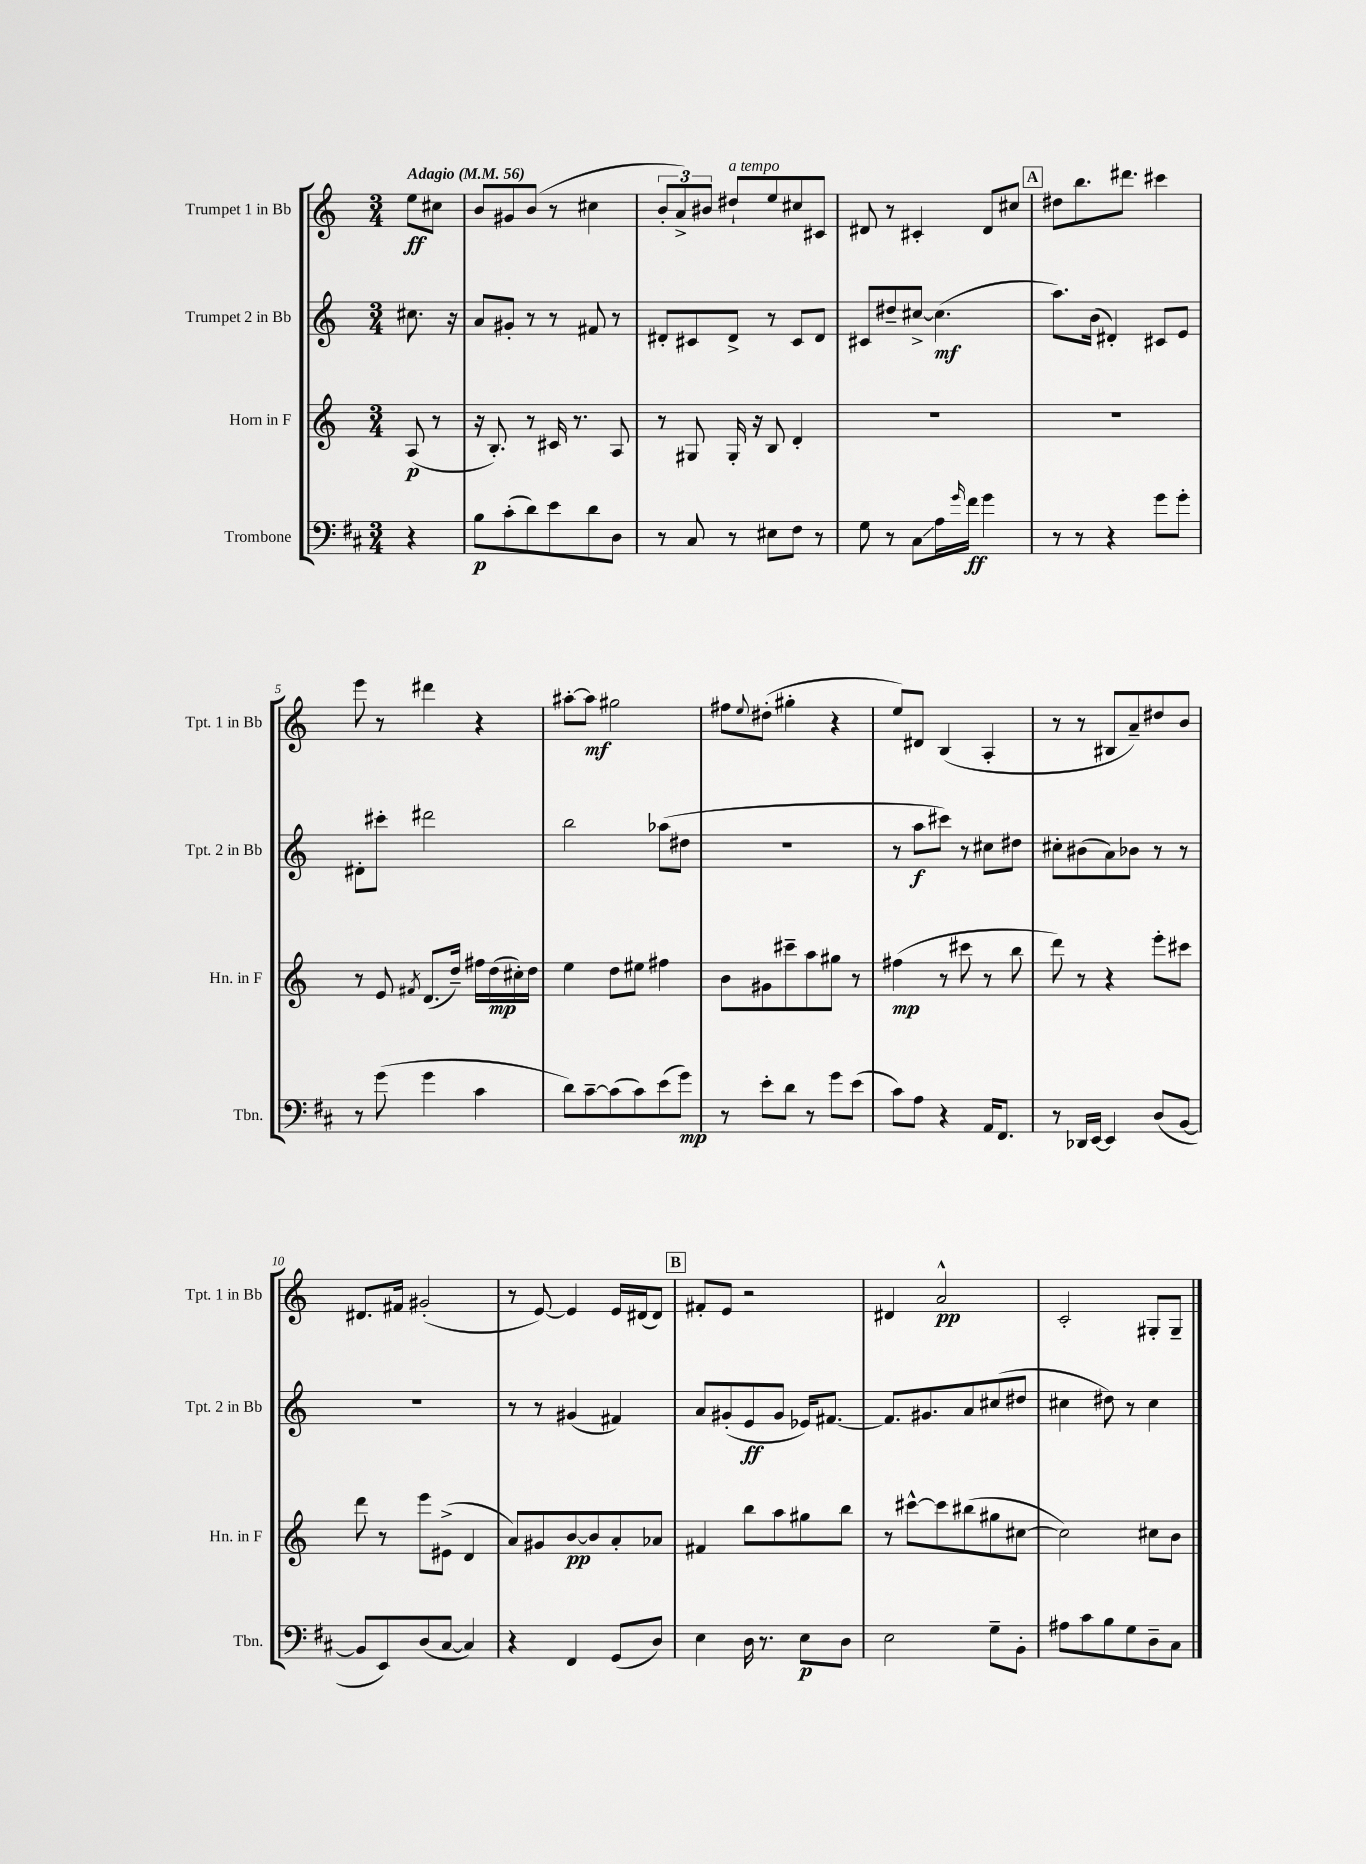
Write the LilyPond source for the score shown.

<<
\new StaffGroup <<
\new Staff = "s0" \with { instrumentName = "Trumpet 1 in Bb" shortInstrumentName = "Tpt. 1 in Bb" } {
    \clef treble \key c \major \numericTimeSignature \time 3/4 \partial 4 \tempo "Adagio" 4 = 56
    e''8\ff cis''8 |
    b'8 gis'8 b'8( r8 cis''4 |
    \tuplet 3/2 { b'8-. a'8->) bis'8 } dis''8-!^\markup { \italic "a tempo" } e''8 cis''8 cis'8 |
    dis'8 r8 cis'4-. dis'8 cis''8 |
    \mark \markup { \box "A" } dis''8 b''8. dis'''8. cis'''4 |
    e'''8 r8 dis'''4 r4 |
    ais''8~-. ais''8\mf gis''2 |
    fis''8 \appoggiatura { e''8 } dis''8-.( gis''4-. r4 |
    e''8) dis'8 b4( a4-. |
    r8 r8 bis8 a'8--) dis''8 b'8 |
    dis'8. fis'16 gis'2-.( |
    r8 e'8~) e'4 e'16 dis'16( dis'8) |
    \mark \markup { \box "B" } fis'8-. e'8 r2 |
    dis'4 a'2-^\pp |
    c'2-. gis8-. gis8-- \bar "|." |
}
\new Staff = "s1" \with { instrumentName = "Trumpet 2 in Bb" shortInstrumentName = "Tpt. 2 in Bb" } {
    \clef treble \key c \major \numericTimeSignature \time 3/4 \partial 4
    cis''8. r16 |
    a'8 gis'8-. r8 r8 fis'8 r8 |
    dis'8-. cis'8 dis'8-> r8 cis'8 dis'8 |
    cis'8 dis''8-- cis''8~-> cis''4.\mf( |
    \mark \markup { \box "A" } a''8.) b'16( dis'4-.) cis'8 e'8 |
    dis'8-. cis'''8-. dis'''2 |
    b''2 aes''8( dis''8 |
    R2. |
    r8 a''8\f cis'''8) r8 cis''8 dis''8 |
    cis''8-. bis'8( a'8) bes'8 r8 r8 |
    R2. |
    r8 r8 gis'4( fis'4) |
    \mark \markup { \box "B" } a'8 gis'8-.( e'8\ff gis'8 ees'16) fis'8.~ |
    fis'8. gis'8. a'8 cis''8( dis''8 |
    cis''4 dis''8) r8 cis''4 \bar "|." |
}
\new Staff = "s2" \with { instrumentName = "Horn in F" shortInstrumentName = "Hn. in F" } {
    \clef treble \key c \major \numericTimeSignature \time 3/4 \partial 4
    a8\p( r8 |
    r16 b8.-.) r8 cis'16 r8. a8 |
    r8 gis8 gis16-. r16 b8 d'4-. |
    R2. |
    \mark \markup { \box "A" } R2. |
    r8 e'8 \acciaccatura { fis'8 } d'8.( d''16--) fis''16 d''16\mp( cis''16-.) d''16 |
    e''4 d''8 eis''8 fis''4 |
    b'8 gis'8 cis'''8-- a''8 gis''8 r8 |
    fis''4\mp( r8 cis'''8 r8 b''8 |
    d'''8) r8 r4 e'''8-. cis'''8 |
    d'''8 r8 e'''8 eis'8->( d'4 |
    a'8) gis'8 b'8~\pp b'8 a'8-. aes'8 |
    \mark \markup { \box "B" } fis'4 b''8 a''8 gis''8 b''8 |
    r8 cis'''8~-^ cis'''8 bis''8( gis''8 cis''8~ |
    cis''2) cis''8 b'8 \bar "|." |
}
\new Staff = "s3" \with { instrumentName = "Trombone" shortInstrumentName = "Tbn." } {
    \clef bass \key d \major \numericTimeSignature \time 3/4 \partial 4
    r4 |
    b8\p cis'8-.( d'8) e'8 d'8 d8 |
    r8 cis8 r8 eis8 fis8 r8 |
    g8 r8 cis8\glissando a16 \grace { g'16 } fis'16\ff g'4 |
    \mark \markup { \box "A" } r8 r8 r4 g'8 g'8-. |
    r8 g'8( g'4 cis'4 |
    d'8) cis'8~-- cis'8( cis'8) e'8( g'8\mp) |
    r8 e'8-. d'8 r8 g'8 e'8( |
    cis'8) a8 r4 a,16 fis,8. |
    r8 des,16 e,16~ e,4 d8( b,8~ |
    b,8 e,8) d8( cis8~ cis4) |
    r4 fis,4 g,8( d8) |
    \mark \markup { \box "B" } e4 d16 r8. e8\p d8 |
    e2 g8-- b,8-. |
    ais8 cis'8 b8 g8 d8-- cis8 \bar "|." |
}
>>
>>
